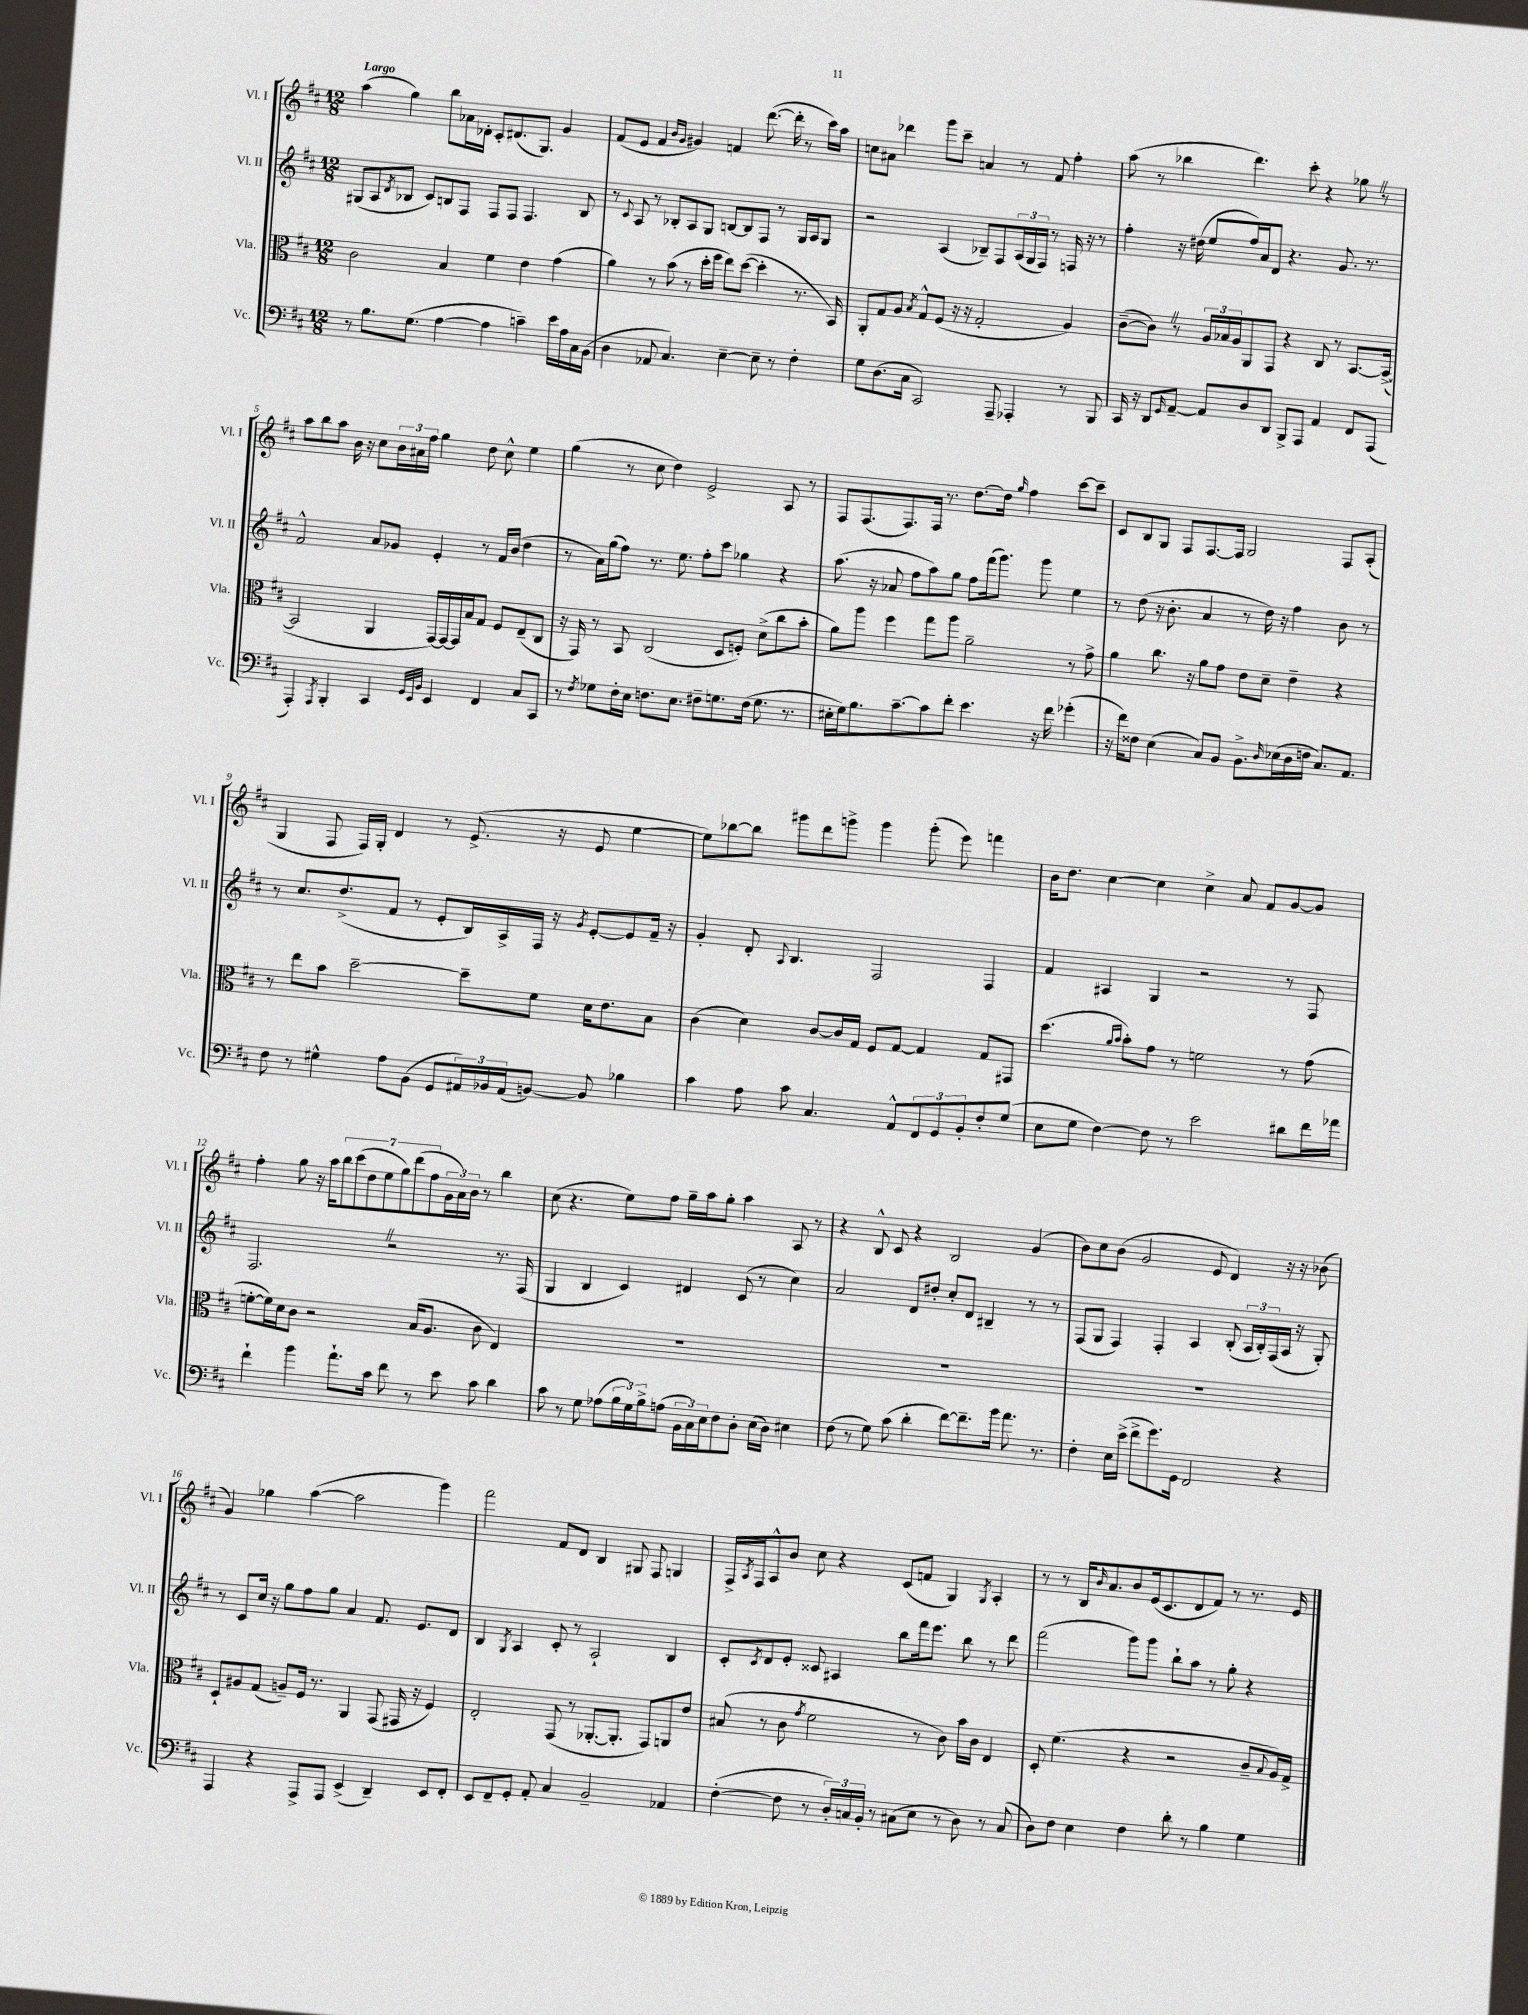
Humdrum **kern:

**kern	**kern	**kern	**kern
*staff4	*staff3	*staff2	*staff1
*clefF4	*clefC3	*clefG2	*clefG2
*k[f#c#]	*k[f#c#]	*k[f#c#]	*k[f#c#]
*M12/8	*M12/8	*M12/8	*M12/8
8r	2c#\	(8G#/L	(4aa\
8.B\L	.	8A/	.
.	.	8qd/	.
.	.	8B-/J	4gg\)
(8.G\J	.	.	.
.	.	8c#/L)	.
[4A\	4B/	8B/	8bb\L
.	.	8F#/J	16a-\L
.	.	.	16d-'\JJ
4A\]	4f#\	8F#/L	8c#'/L
.	.	8F#/J	(8.d#/
4c~\)	4e\	4.F#/	.
.	.	.	8.G/J)
16e\LL	(4g\	.	4g/
16A\	.	.	.
16C#\	.	8B/	.
(16BB\JJ	.	.	.
=	=	=	=
4D\	4a\)	8r	(8f#/L
.	.	8qqc#/	.
.	.	8A/	8e/J
8AA-/	8r	8r	4f#/
4.C#/)	(8b\	8B-'/L	.
.	.	.	16qqb/LL
.	.	.	16qqg/JJ
.	8r	8A/	4g#/)
.	16dd'\LL	8G/J	.
.	16ff#\JJ	.	.
[4E~\	8ee\L)	[8B/L	4f/
.	([8dd\J	8B/]	.
8E~\]	4dd'\]	8F#/J	([8.ddd\
8r	.	8r	.
.	.	.	16ddd'\]
4F#'\	8.r	16G/LL	8r
.	.	16A/J	.
.	.	8G/J	16ccc#\LL)
.	16BB/)	.	16aa\JJ
=	=	=	=
8G\L	8AA'/L	2r	8cc\L
(8.D\	8G/	.	8a#\J
.	8A/J	.	4ddd-\
16C#\Jk	.	.	.
.	8qB/	.	.
2CC#/)	8G^^/L	.	.
.	(8F#/J	(4A/	8ggg\L
.	16r	.	8ccc#~\J
.	16r	.	.
.	2G'/	8B-~/L)	4a/
8AAA~/	.	8F#/	.
4AAA-'/	.	(24A/L	8r
.	.	24G/	.
.	.	24F#/JJ)	.
.	.	8r	8f#/
8r	4A/)	16F/	4ff#'\
.	.	16r	.
8BBB/	.	8r	.
=	=	=	=
16CC#/	([8c#~\L	4ff#'\	(8aa\
16r	.	.	.
8DD/L	8c#\]J)	.	8r
16qqGG/	.	.	.
[8AA~/J	8r	16r	4bb-\
.	.	(16dd#\	.
8AA/]L	24A/LL	8ee/L	.
.	24B-/	.	.
.	24A/J	.	.
8D/	8AA/	16ff#/L)	4.ddd\)
.	.	16a/J	.
8DD/J	8GG/J	8d/J	.
8BBB^/L	4r	4.r	.
8AAA/J	.	.	8ccc#'\
4AA/	8C#/	.	4r
.	8r	8.g/	.
8FF#/L	[8.BB/L	.	8gg-\
.	.	8.r	.
(8AAA/J	.	.	8r
.	(16BB^/_Jk	.	.
=	=	=	=
4AAA'/)	2BB/]	2f#^^/	8aa\L
.	.	.	8bb\
8qAAA/	.	.	.
4BBB'/	.	.	8aa\J
.	.	.	16b\
.	.	.	16r
4CC#/	4AA/	8a/L	8cc#\L
.	.	8g-/J	24b\L
.	.	.	24a#\
.	.	.	24ff#\JJ
32qqGG/LLL	.	.	.
32qqEE/	.	.	.
32qqBB/JJJ	.	.	.
4EE/	[16GG/LL)	4e'/	4gg\
.	16GG/_	.	.
.	16GG/]	.	.
.	16B/J	.	.
4FF#/	8G/J	8r	8dd\
.	8F#/L	16f#/LL	8cc#^^\
.	.	(16b/JJ	.
8C#/L	(8E~/	4dd\	4ee\
8CC#/J	8C#/J	.	.
=	=	=	=
8r	16r	8r	(4gg\
.	16GG/)	.	.
8qF#/	.	.	.
8G-\L	8r	16a\LL)	.
.	.	(16gg\J	.
16F#'\L	8BB/	8ff#\J)	8r
16E\JJ	.	.	.
8.F\L	(2C#/	8.r	8cc#\
.	.	.	4dd\)
8.E\J	.	8.ee\	.
8F#~\L	.	8ff#'\L	2e^/
8.G\	8D/L	8ccc#\J	.
.	8F'/J)	4gg-\	.
(16F#\Jk	.	.	.
8.G\	(8d^\L	.	.
.	8cc#\	4r	8A/
8.r	.	.	.
.	8b'\J	.	8r
=	=	=	=
16E#'\LL	8a\L)	(8.aa\	8F#/L
16G\J)	.	.	.
8.B\	8aa\J	.	(8.F#/
.	.	16r	.
.	4ff#\	8a-/	.
[8.c#~\	.	.	8.F#/)
.	.	8ff#\L	.
8c#\]	8gg\L	8aa\)	16F#/Jk
.	.	.	8.r
8f#'\J	8aa\J	8gg\J	.
4.e\	2a~\	8ff#\L	[8.dd\L
.	.	(16fff#\k	.
.	.	8.ggg\J)	16dd\]Jk
.	.	.	16qqgg/
.	.	.	4ff#\
16r	.	8ggg\	.
16f#\	.	.	.
(4g-'\	8r	4ee\	[8ccc#\L
.	8g^\	.	8ccc#~\]J
=	=	=	=
16r	4a\	8r	8c#/L
16f#\LK)	.	.	.
8F##\J	.	(8dd\	8B/
(4E\	8.cc#\	16r	8G/J
.	.	8.b'\	.
.	.	.	8F#/L
.	16r	.	.
8C#/L)	8a\L	4a/	[8.F#/
8BB/J	8g\J	.	.
.	.	.	16F#/]Jk
8.BB^\L	8e\L	8r	2G/
.	8d~\J	16dd\)	.
16qqD/	.	.	.
(16E-\L	.	16r	.
16D\	4e~\	4ff#\	.
16F\JJ	.	.	.
8.C#/L)	.	.	.
.	4r	8b\	8F#/L
8.AA/J	.	.	.
.	.	8r	(8A'/J
=	=	=	=
8F#\	8r	8r	4G/
8r	8ee\L	8.cc#/L	.
4G#^^\	8b\J	.	8F#/
.	.	(8.dd^/	.
.	[2dd~\	.	16F#/LL)
.	.	.	16G'/JJ
8A\L	.	8f#/J	4d/
(8BB\J	.	8r	.
8GG/L	.	8e'/L	8r
24AA#/L)	8dd~\]L	16B/L)	(8.e^/
24BB-/	.	.	.
.	.	16A^/	.
(24AA#/J	.	.	.
[8BB/J)	8f#\J	16F#/JJ	.
.	.	16r	16r
.	.	8qg/	.
8BB/]	16d\LK	[8e'/L	8e/
.	8.e\	.	.
4B-\	.	8e/]	[4ee\
.	8B\J	16f#~/Jk	.
.	.	16r	.
=	=	=	=
4c#\	(4c#\	4g'/	8ee\]L)
.	.	.	[8bb-\
8A\	4d\)	8d'/	8bb-\]J
.	.	8qqA/	.
8c#\	.	4.B/	8ggg#\L
4.C#/	[8c#/L	.	8ddd\
.	16c#/]L	.	8ggg^\J
.	16G/JJ	.	.
.	8F#/L	2F#/	4ggg\
8AA^^/L	[8G/J	.	.
12FF#/	4G/]	.	(8ggg'\
12GG/	.	.	.
.	.	.	8eee\)
12BB'/	.	.	.
8F#'/	8G/L	4F#/	4fff\
(8G/J	8GG#/J	.	.
=	=	=	=
8E\L	(4.dd\	4f#/	16b\LK
.	.	.	8.dd\J
8G\J	.	.	.
[4F#\)	.	4A#/	[4cc#\
.	16qqa/LL	.	.
.	16qqb/JJ	.	.
.	8b'\L)	.	.
8F#\]	8g\J	4G/	4cc#\]
8r	8r	.	.
2e\	2f\	2r	4cc#^\
.	.	.	8a/
.	.	.	8f#/L
8d#\L	8r	8r	[8g/
16f#\L	(8g\	8F#/	8g/]J
16a-\JJ	.	.	.
=	=	=	=
4f#`\	[8f'\L	2.F#/	4ff#'\
.	16f\]L)	.	.
.	16d\J	.	.
4b\	8c#\J	.	8gg\
.	2r	.	16r
.	.	.	16aa\LK
8.a`\L	.	.	14bb\
.	.	.	(14ccc#\
.	.	.	14dd\
16c#\Jk	.	.	.
.	.	.	14ee\
8f#\	.	2r	.
.	.	.	14gg\)
.	.	.	(14ddd\
8r	(16B/LK	.	.
.	.	.	14ff#\
.	8.A/J	.	.
8e\	.	.	24g\L
.	.	.	24a\)
.	.	.	24b\JJ
8c#\	8c#\	.	8r
4d\	4E/)	8.r	4bb\
.	.	(16F#/	.
=	=	=	=
8c#\	1.r	4G/	(8cc#\
8r	.	.	4.r
8G\	.	4B/	.
(8A-\L	.	.	.
24B\L	.	4c#/)	8ee\L)
24G\)	.	.	.
24B^\J	.	.	.
(8A\J	.	.	8ff#\J
24BB\LL	.	4d#/	16gg~\LL
24C#\)	.	.	.
.	.	.	16aa\J
24E\J	.	.	.
8F#\	.	.	8gg'\J
8D'\J	.	(8c#/	4aa\
(16E\LL	.	8r	.
16D\JJ)	.	.	.
4E#\	.	4cc#\)	8A/
.	.	.	8r
=	=	=	=
(8F#\	1.r	2a/	4r
8r	.	.	.
8G\)	.	.	8B^^/
(8c#\	.	.	8c#/
4d'\	.	8d/L	4r
.	.	8dd#'/J	.
[8f#\L)	.	8cc#'/L	2B/
8.f#~\]	.	8d/J	.
.	.	4B#~/	.
16b\Jk	.	.	.
8.a\	.	.	.
.	.	8r	(4g/
8.r	.	.	.
.	.	8r	.
=	=	=	=
4F#'\	1.r	(8F#/L	8b\L)
.	.	8G/J	8cc#\
16E\LL	.	4F#/)	(8b\J
(16e^\JJ	.	.	.
8f#^\L	.	.	2g/
8.g\)	.	4F#'/	.
16GG\Jk	.	.	.
2FF#/	.	4A/	.
.	.	.	8e/
.	.	(8B'/	4d/)
.	.	24A/LL	.
.	.	24B'/)	.
.	.	(24F#/	.
4r	.	16A/JJ	16r
.	.	16r	16r
.	.	8G'/)	(8b-\
=	=	=	=
4AAA/	8D`/L	8r	4g/)
.	8A#/	8c#/L	.
4r	(8G/J	16cc#/Jk	4gg-\
.	.	16r	.
.	8A~/L)	8gg\L	.
8AAA^/L	16F#/Jk	8ff#\	([4aa\
.	8.r	.	.
8AAA/J	.	8gg\J	.
(4EE^/	4AA/	4a/	2aa\]
4DD~/)	(8GG/	8.f#/	.
.	16GG#/	.	.
.	16r	8.e/L	.
8EE/L	4F#/)	.	4ggg\)
8FF#'/J	.	8d/J	.
=	=	=	=
8EE/L	2E'/	4B/	2fff#\
8FF#~/	.	.	.
.	.	8qG/	.
8GG'/J	.	4A/	.
8AA'/	.	.	.
4C#/	(8GG/	8c#'/	8f#/L
.	8r	8r	8d/J
2BB~/	[8.AA-'/L	2A`/	4B/
.	8.AA-'/]J	.	.
.	.	.	8G#/
.	8GG/L)	.	8F#/
4AA-/	8AA/	4B/	4G/
.	8e/J	.	.
=	=	=	=
([4F#'\	(8B#/	8c#'/L	16F#^/LL
.	.	.	8qA/
.	.	.	16F#/J
.	.	8qc#/	.
.	8r	8d/	8A^^/
8F#\]	8c#\	8e'/J	8b/J
.	8qg/	.	.
8r	2f#\	8c##/	8cc#\
24D'/LL)	.	4A#/	4r
24C/	.	.	.
24BB'/JJ	.	.	.
8r	.	.	.
(8C#\L	.	8bb\L	(8c#/L
8E\J	8r	16fff#\k	8f/J
.	.	8.eee\J	.
8r	8c#\)	.	4G/)
8D\)	16b\LL	8bb\	.
.	16c#\JJ	.	.
.	.	.	8qG/
8r	4E/	8r	4A'/
(8C#/	.	8ddd\	.
=	=	=	=
8D\L)	8D'/	(2fff#\	8r
8F#\J	(4.f#\	.	8r
4E\	.	.	16B/LK
.	.	.	16qqb/
.	.	.	8.a/
4F#\	4r	8ggg\L)	8b/
.	.	8ggg\J	(16e/k
.	.	.	8.c#/
8d'\	2r	8bb`\L	.
8r	.	8aa\J	8d/
4B\	.	8r	8f#/J)
.	.	8gg'\	8r
4G\	8c#~/L	4r	8.r
.	8qqB/	.	.
.	16A/L)	.	.
.	16G^/JJ	.	16e/
==	==	==	==
*-	*-	*-	*-
